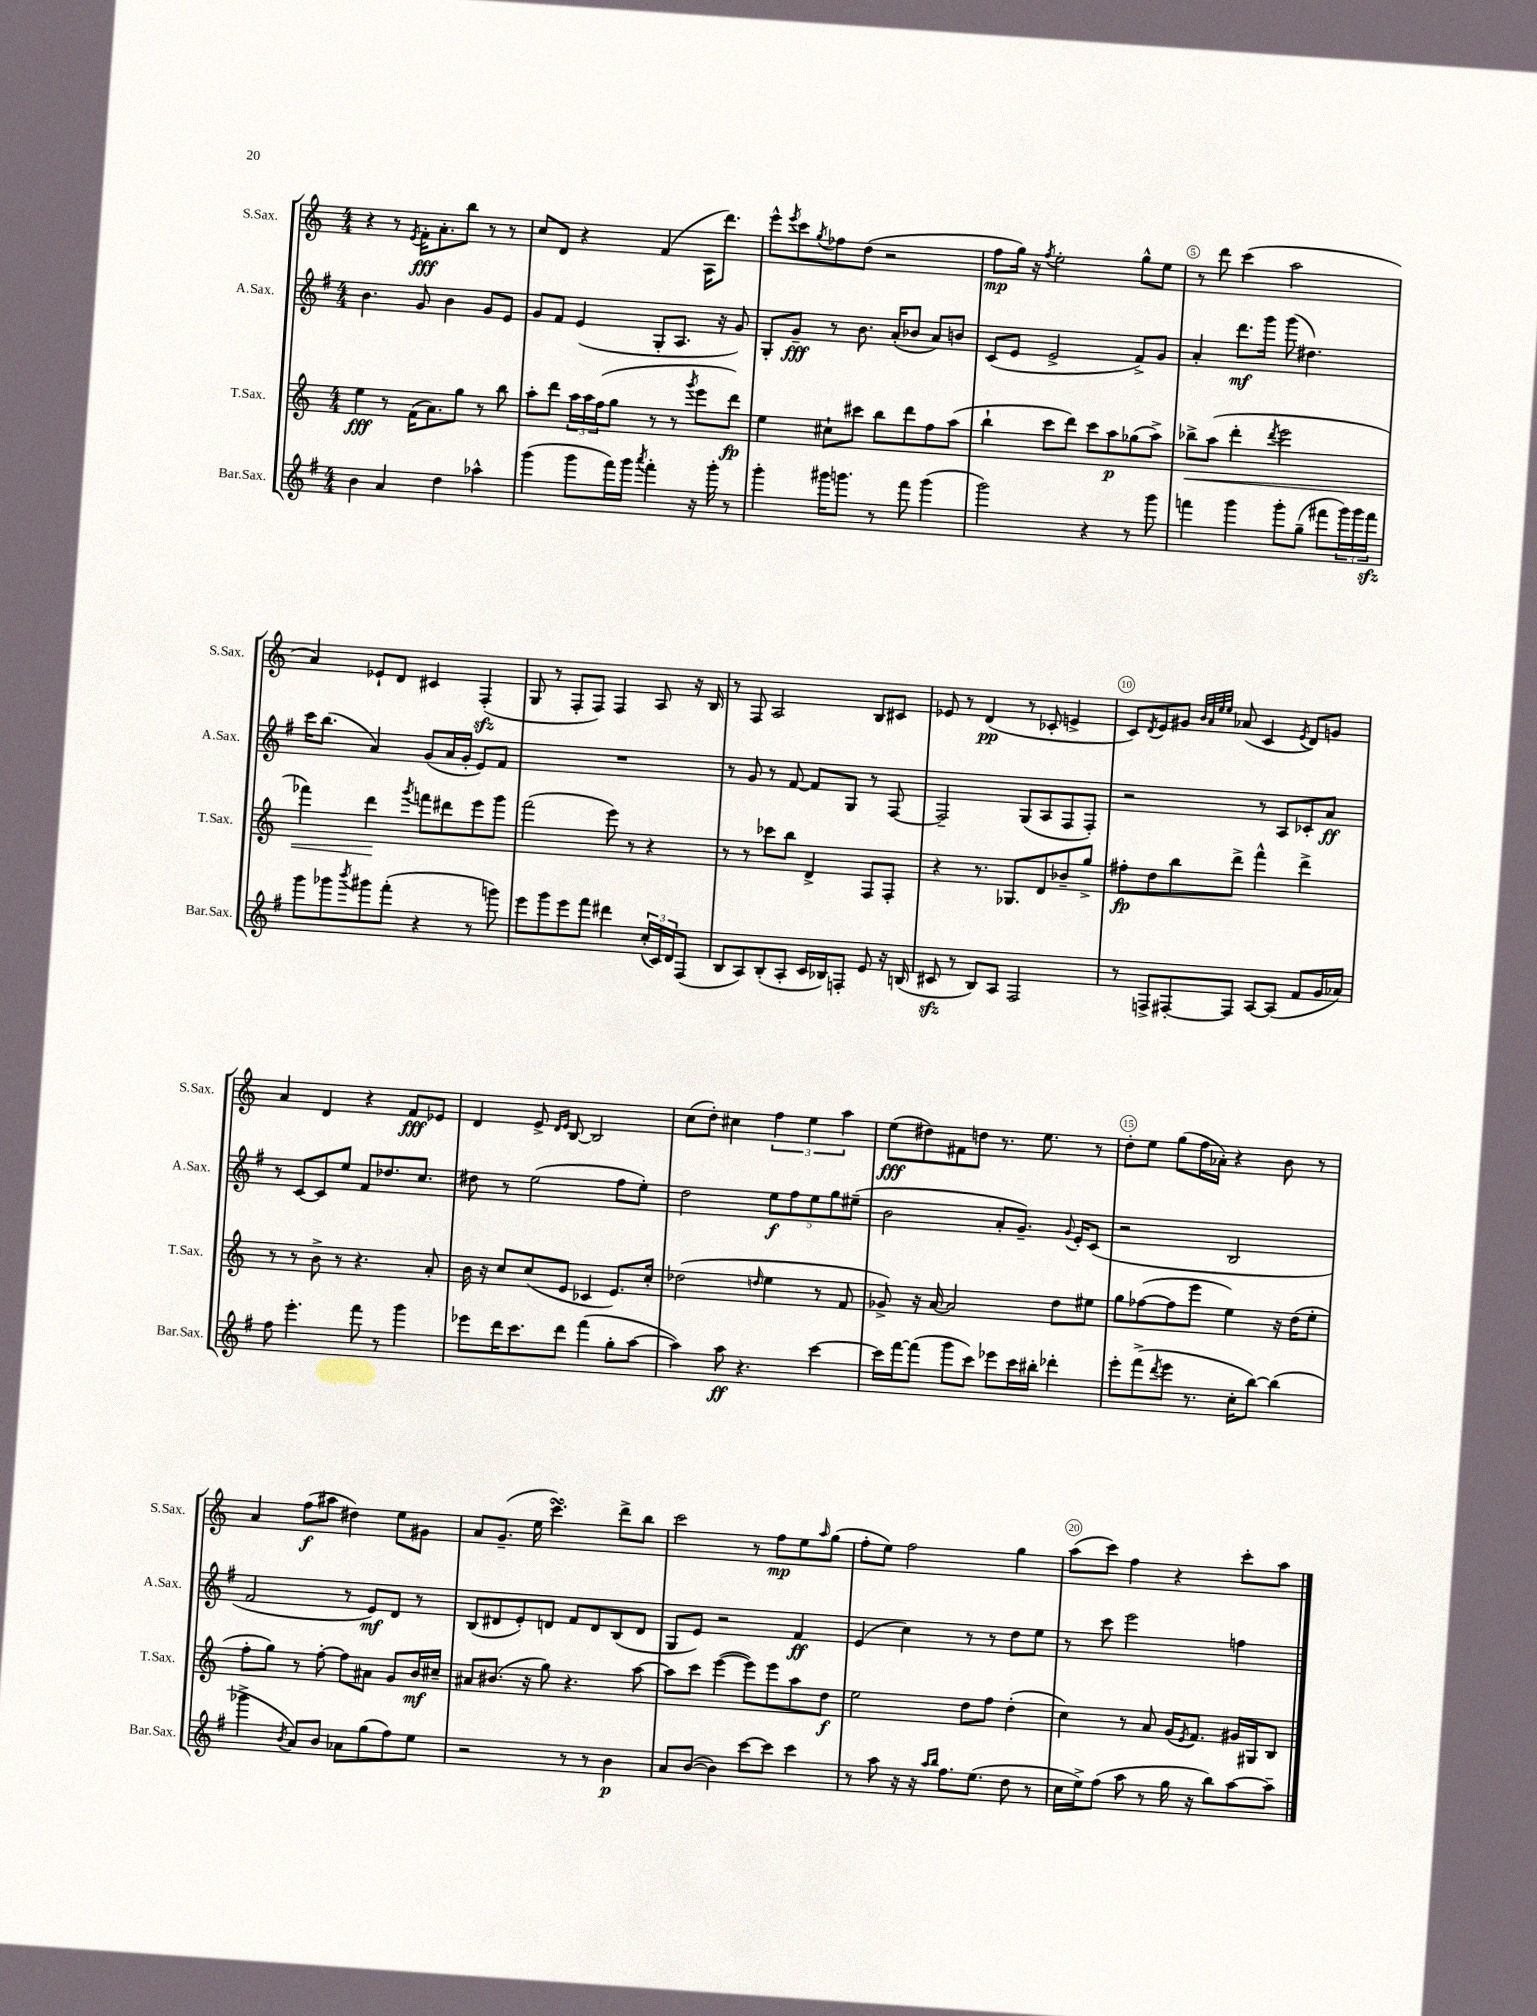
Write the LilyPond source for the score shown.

<<
\new StaffGroup <<
\new Staff = "s0" \with { instrumentName = "S.Sax." shortInstrumentName = "S.Sax." } {
    \clef treble \key c \major \numericTimeSignature \time 4/4
    r4 r8 \acciaccatura { e'8 } f'16-.\fff a'8.-. b''8 r8 r8 |
    c''8 d'8 r4 f'4( a16 d'''8.) |
    e'''8-^ \acciaccatura { e'''8 } c'''8 \acciaccatura { g''8 } fes''8 d''8( r2 |
    f''8\mp g''16) r16 \acciaccatura { f''8 } e''2-. g''8-^ e''8 |
    r8 d'''8 c'''4( a''2 |
    a'4) ees'8-! d'8 cis'4 f4-.\sfz( |
    g8 r8 f8-. f8) f4 a8 r16 b16 |
    r8 f8 a2 b8 cis'8 |
    ees'8 r8 d'4\pp( r8 ces'8-. e'4-> |
    c'8) \acciaccatura { d'8 } e'8 gis'8 \grace { b'32 a'32 e''32 e''32 } aes'8( c'4 \acciaccatura { e'8 } d'8) g'8 |
    a'4 d'4 r4 f'8\fff ees'8 |
    d'4 e'8-> \grace { d'16 e'16 } b8~ b2 |
    c''8( d''8-.) cis''4 \tuplet 3/2 { f''4 e''4 a''4 } |
    e''8\fff( dis''8) fis'8 d''8 r8. e''8. r8 |
    d''8-. e''8 g''8( f''16 aes'16-.) r4 b'8 r8 |
    a'4 f''8\f( ais''8 dis''4) e''8 gis'8 |
    a'8 g'8.--( e''16 c'''4.\turn) d'''8-> b''8 |
    c'''2 r8 f''8\mp e''8 \grace { a''16 } g''8( |
    f''8-. e''8) f''2 g''4 |
    a''8( c'''8) f''4 r4 c'''8-. a''8 \bar "|." |
}
\new Staff = "s1" \with { instrumentName = "A.Sax." shortInstrumentName = "A.Sax." } {
    \clef treble \key g \major \numericTimeSignature \time 4/4
    b'4. g'8 b'4 g'8 e'8 |
    g'8 fis'8 e'4( g8-. a8. r16 g'8) |
    g8-. g'8--\fff r8 b'8. a'16-.( bes'8 a'8) b'8 |
    c'8( e'8 e'2-> fis'8->) g'8 |
    a'4-. d'''8.\mf g'''16 g'''8( dis''4.) |
    c'''16 b''8.( a'4) g'8( a'16 g'16-. e'8) fis'8 |
    R1 |
    r8 g'8 r8 fis'8~ fis'8 g8 r8 fis8~ |
    fis2-- g8( a8 fis8 fis8-.) |
    r2 r8 a8 ces'8-. a'8\ff |
    r8 c'8~ c'8 e''8 fis'8 des''8. c''8. |
    dis''8 r8 e''2( fis''8 e''8-.) |
    d''2 \tuplet 5/4 { e''8\f fis''8 e''8 g''8 eis''8--( } |
    b'2 a'8-. g'8.--) \appoggiatura { g'8 } e'16-. c'8( |
    r2 b2 |
    fis'2 r8 e'8\mf) d'8 r8 |
    b8( dis'8 e'8-.) d'8 fis'8 d'8 b8( d'8 |
    g8 e'8) r2 fis'4\ff |
    e'4( c''4) r8 r8 d''8 e''8 |
    r8 c'''8 e'''2 f''4 \bar "|." |
}
\new Staff = "s2" \with { instrumentName = "T.Sax." shortInstrumentName = "T.Sax." } {
    \clef treble \key c \major \numericTimeSignature \time 4/4
    e''4\fff r8 f'16( a'8.) g''8 r8 b''8 |
    a''8-. d'''8 \tuplet 3/2 { a''16 a''16 f''16( } g''8 r8 r8 \acciaccatura { g'''8 } e'''8 d'''8\fp) |
    e''4 cis''8-! cis'''8 b''8 d'''8 f''8 a''8( |
    b''4-! c'''8 d'''8) c'''8 a''8\p ges''8( a''8->) |
    bes''8->\< a''8( d'''4-. \acciaccatura { d'''8 } e'''2 |
    fes'''4) d'''4\! \acciaccatura { g'''8 } f'''8 dis'''8 e'''8 g'''8 |
    f'''2( e'''8) r8 r4 |
    r8 r8 ces'''8 b''8 d'4-> f8 f8-. |
    r4 r8. ges8. d'8 bes'8-- g''8-> |
    fis''8-.\fp d''8 b''8 d'''8-> f'''4-^ d'''4-> |
    r8 r8 b'8-> r8 r4. a'8-. |
    b'16 r16 c''8 c''8( e'8 ces'4 e'8.) c''16-. |
    des''2( \grace { d''16 } e''4 r8 f'8 |
    ges'8->) r16 a'16~ a'2 d''8 eis''8 |
    g''8 fes''8~( fes''8 e'''8 e''4) r16 d''16( e''8-. |
    f''8-. g''8) r8 f''8~-. f''8 ais'8 g'8 b'16\mf cis''16-- |
    ais'8 bis'8.( r16 g''8) r4. a''8~ |
    a''8 c'''8 e'''4~( e'''8) e'''8 a''8 d''8\f |
    e''2 d''8 f''8 d''4-.( |
    c''4) r8 a'8 g'16( \acciaccatura { e'8 } f'8.) gis'16 gis16 b8 \bar "|." |
}
\new Staff = "s3" \with { instrumentName = "Bar.Sax." shortInstrumentName = "Bar.Sax." } {
    \clef treble \key g \major \numericTimeSignature \time 4/4
    b'4 a'4 d''4 aes''4-^ |
    g'''4( g'''8 fis'''16) g'''16 \acciaccatura { a'''8 } fis'''4-. r16 g'''16-. r8 |
    g'''4-. gis'''16 g'''8. r8 fis'''8 g'''4( |
    g'''2) r4 r8 g'''8 |
    f'''4 g'''4 g'''8-. g''8--( fis'''8 \tuplet 3/2 { g'''16) g'''16 fis'''16\sfz } |
    g'''8 ges'''8 \acciaccatura { b'''8 } gis'''8 fis'''8-.( r4 r8 g'''8) |
    e'''8 g'''8 e'''8 fis'''8 dis'''4 \tuplet 3/2 { c''16-.( c'16) d'16 } fis8( |
    b8 a8) b8-.( a8-. c'16 bes16) f8-. e'8 r16 b16( |
    cis'8\sfz r8 b8) a8 fis2 |
    r8 f8-> fis8~-. fis8 a8~ a8( fis'8 g'16 aes'16) |
    fis''8 e'''4.-. fis'''8 r8 g'''4 |
    ees'''8 d'''16 c'''8. d'''8 fis'''4( g''8-. a''8~ |
    a''4) a''8\ff r4. c'''4~ |
    c'''16 fis'''16~ fis'''8( g'''8 c'''8) ees'''8 c'''16 bis''16-. des'''4-. |
    e'''8-. fis'''8->( \acciaccatura { d'''8 } e'''8 r8. c''16-. b''8~) b''4( |
    ges'''4-> \acciaccatura { b'8 } a'8) b'8 aes'8 g''8( fis''8) e''8 |
    r2 r8 r8 b'4\p |
    a'8 b'8~( b'4) c'''8~ c'''8 c'''4 |
    r8 a''8 r16 r16 \grace { a''16 b''16 } fis''8. e''8.( d''8 r8 |
    c''16 e''16->) fis''8( a''8 r8 g''16 r16 b''8) a''8~ a''8-- \bar "|." |
}
>>
>>
\layout { \context { \Score \override BarNumber.break-visibility = ##(#f #t #t) barNumberVisibility = #(every-nth-bar-number-visible 5) \override BarNumber.stencil = #(make-stencil-circler 0.1 0.3 ly:text-interface::print) } }
